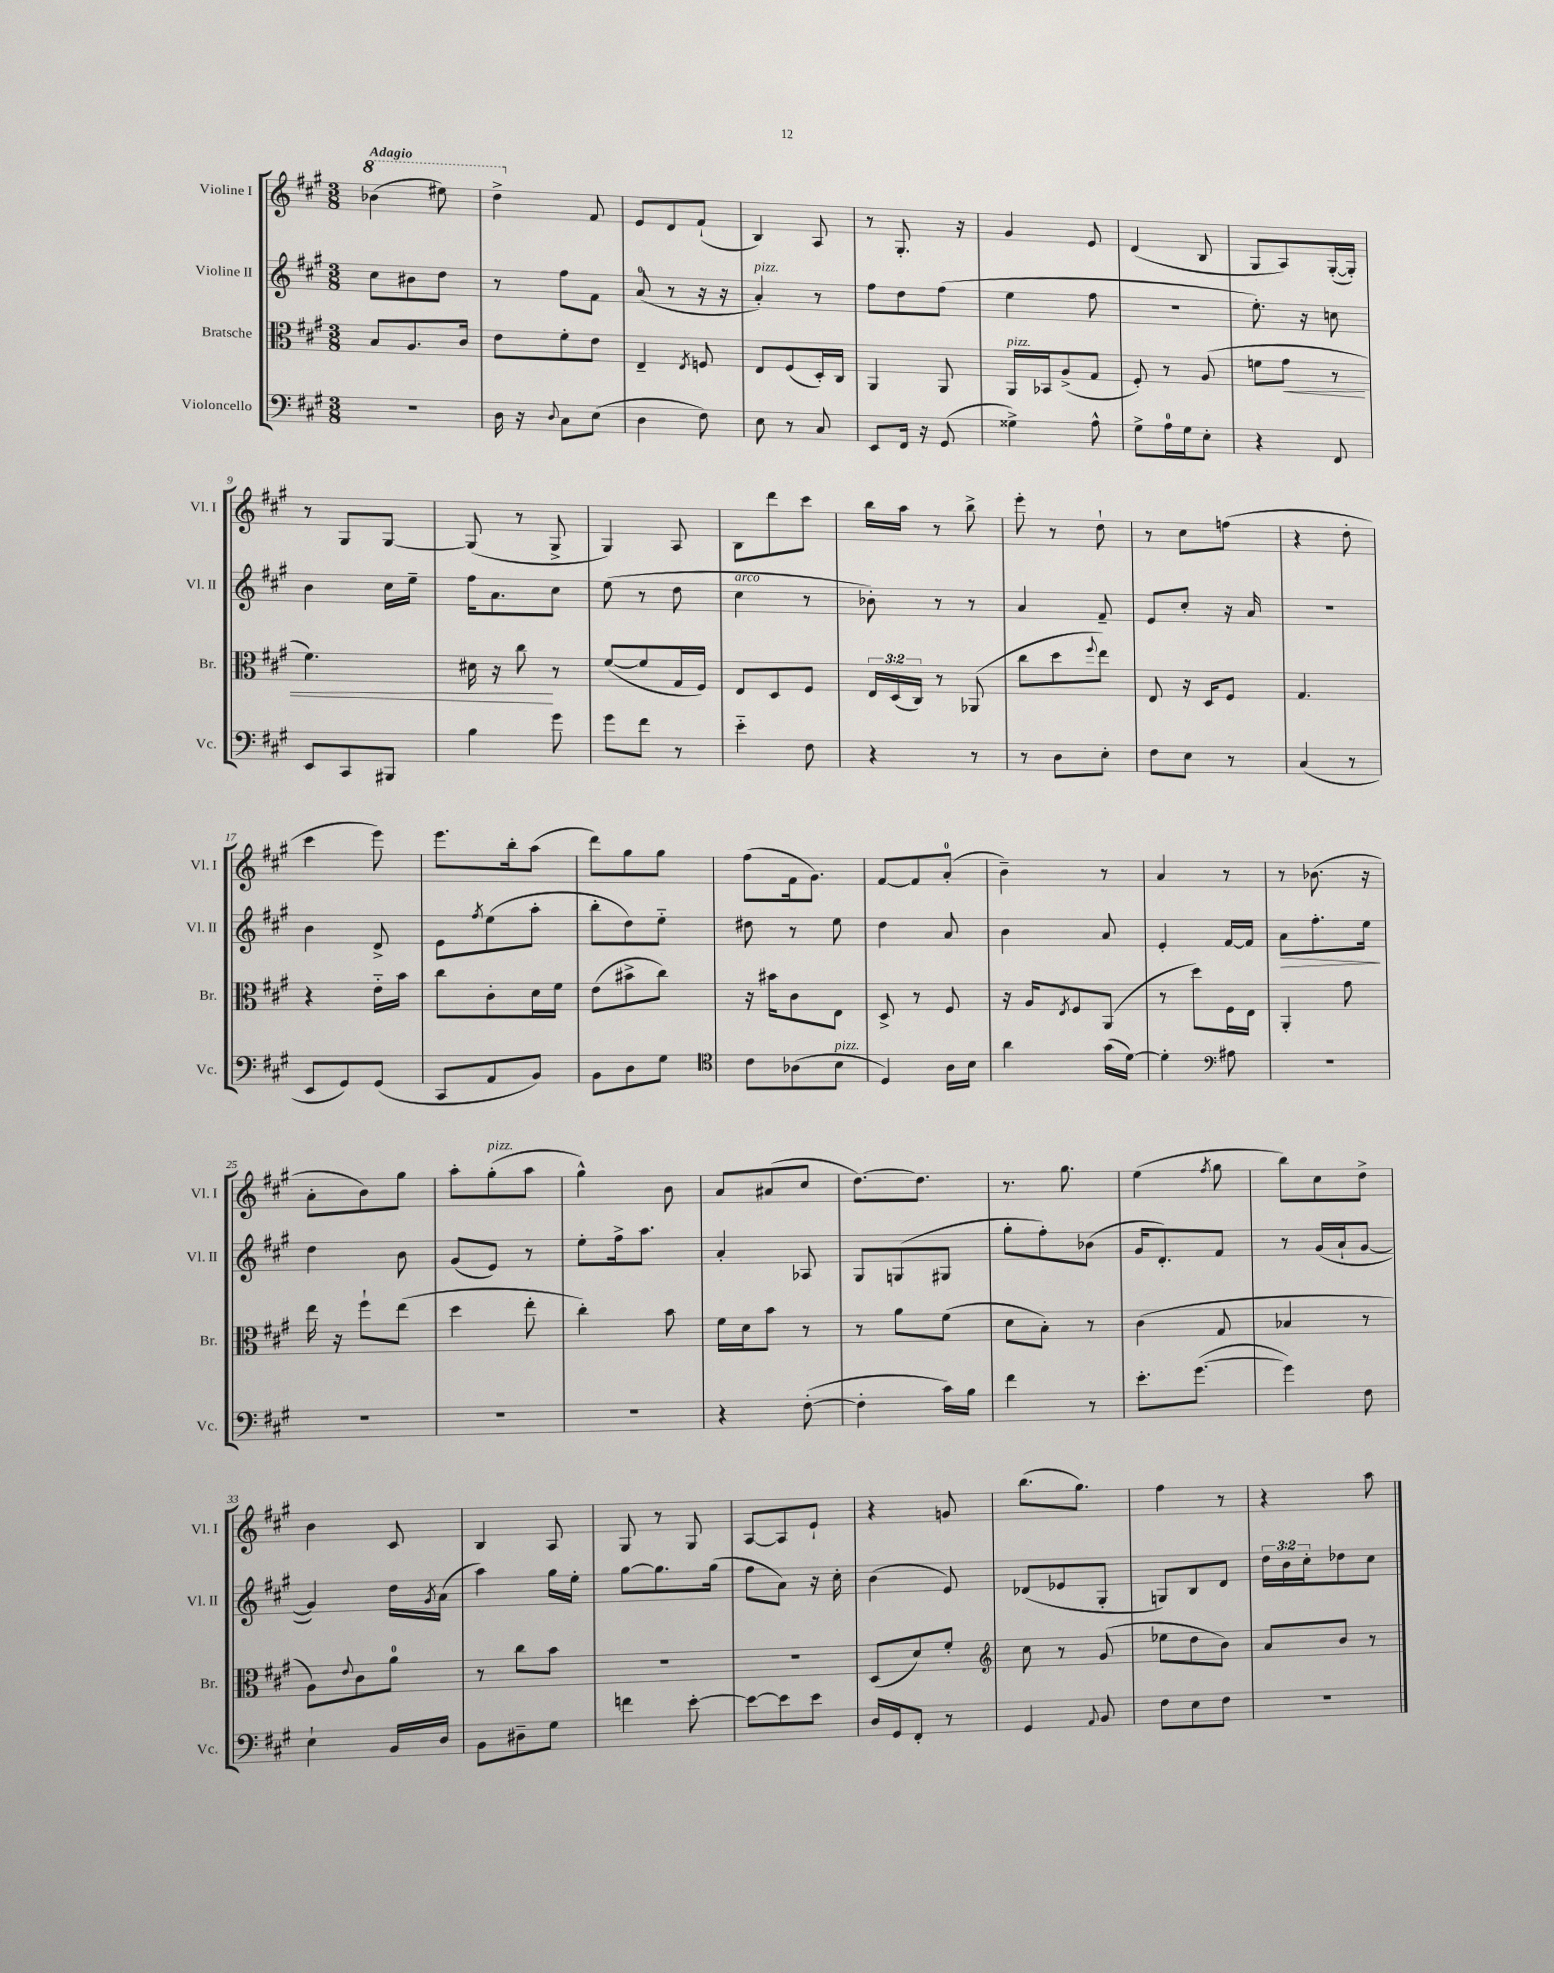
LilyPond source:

<<
\new StaffGroup <<
\new Staff = "s0" \with { instrumentName = "Violine I" shortInstrumentName = "Vl. I" } {
    \clef treble \key a \major \numericTimeSignature \time 3/8 \tempo "Adagio"
    \ottava #1 bes''4( eis'''8) |
    d'''4-> \ottava #0 fis'8 |
    e'8 d'8 fis'8-!( |
    b4) a8 |
    r8 gis8.-. r16 |
    gis'4 e'8 |
    d'4( b8 |
    gis8 a8) gis16~-.( gis16-.) |
    r8 gis8 gis8~ |
    gis8( r8 gis8-> |
    gis4) a8 |
    b8 d'''8 cis'''8 |
    b''16 a''16 r8 b''8-> |
    e'''8-. r8 d''8-! |
    r8 cis''8 f''8( |
    r4 d''8-. |
    cis'''4 e'''8) |
    e'''8. b''16-. a''8( |
    d'''8) gis''8 gis''8 |
    fis''8( fis'16 gis'8.) |
    fis'8~ fis'8 a'8-0-.( |
    b'4--) r8 |
    a'4 r8 |
    r8 bes'8.( r16 |
    a'8-. b'8) gis''8 |
    a''8-. gis''8-.^\markup { \italic "pizz." }( a''8 |
    gis''4-^) b'8 |
    a'8 ais'8( cis''8 |
    d''8.~) d''8. |
    r8. gis''8. |
    e''4( \acciaccatura { fis''8 } gis''8 |
    b''8) cis''8 d''8-> |
    b'4 cis'8 |
    b4 a8 |
    gis8 r8 gis8 |
    a8~ a8 e'8-! |
    r4 g'8 |
    b''8.( gis''8.) |
    fis''4 r8 |
    r4 a''8 \bar "|." |
}
\new Staff = "s1" \with { instrumentName = "Violine II" shortInstrumentName = "Vl. II" } {
    \clef treble \key a \major \numericTimeSignature \time 3/8 \override Staff.TupletNumber.text = #tuplet-number::calc-fraction-text
    cis''8 bis'8 d''8 |
    r8 fis''8 fis'8 |
    a'8-0( r8 r16 r16 |
    a'4-.^\markup { \italic "pizz." }) r8 |
    fis''8 d''8 fis''8( |
    e''4 fis''8 |
    r4. |
    e''8.-.) r16 c''8 |
    b'4 cis''16 e''16-- |
    fis''16 a'8. cis''8 |
    e''8( r8 d''8 |
    cis''4^\markup { \italic "arco" } r8 |
    bes'8-.) r8 r8 |
    a'4 fis'8-- |
    e'8 cis''8-. r16 a'16 |
    r4. |
    b'4 d'8-> |
    e'8 \acciaccatura { fis''8 } e''8( a''8-. |
    b''8-. d''8) e''8-_ |
    dis''8 r8 e''8 |
    d''4 a'8 |
    b'4 a'8 |
    e'4-. fis'16~ fis'16 |
    a'8\> fis''8.-. e''16\! |
    d''4 b'8 |
    gis'8( e'8) r8 |
    e''8-. fis''16-> a''8. |
    a'4-. aes8 |
    gis8 g8( gis8 |
    gis''8-. fis''8-.) bes'8( |
    gis'16 d'8.-.) fis'8 |
    r8 gis'16( a'16-! gis'8~ |
    gis'4) d''16 \acciaccatura { gis'8 } a'16( |
    a''4) gis''16 e''16-. |
    gis''8~ gis''8. gis''16( |
    fis''8 a'8) r16 cis''16-. |
    b'4( e'8) |
    des'8( ees'8 gis8-. |
    g8) b8 d'8 |
    \tuplet 3/2 { d''16 b'16 cis''16-. } des''8 cis''8 \bar "|." |
}
\new Staff = "s2" \with { instrumentName = "Bratsche" shortInstrumentName = "Br." } {
    \clef alto \key a \major \numericTimeSignature \time 3/8 \override Staff.TupletNumber.text = #tuplet-number::calc-fraction-text
    b8 a8. cis'16 |
    e'8 fis'8-. e'8 |
    e4-- \acciaccatura { e8 } f8 |
    e8 fis8( d16-.) cis16 |
    a,4 a,8 |
    a,16^\markup { \italic "pizz." } bes,16 a8->( gis8 |
    fis8-.) r8 a8( |
    f'8 gis'8\< r8 |
    fis'4.) |
    dis'16 r16 cis''8\! r8 |
    fis'8~( fis'8 gis16 fis16) |
    e8 d8 fis8 |
    \tuplet 3/2 { e16 d16( cis16) } r8 aes,8( |
    cis''8 d''8 \appoggiatura { fis''8 } e''8) |
    e8 r16 d16 fis8 |
    gis4. |
    r4 e'16-_ b'16 |
    cis''8 cis'8-. d'16 fis'16 |
    e'8( bis'8-> cis''8) |
    r16 bis'16 cis'8 e8 |
    d8-> r8 fis8 |
    r16 a16 \acciaccatura { e8 } fis8 a,8( |
    r8 d''8) fis16 e16 |
    a,4-. gis'8 |
    e''16 r16 fis''8-! e''8( |
    d''4 e''8-. |
    cis''4-.) b'8 |
    fis'16 d'16 b'8 r8 |
    r8 a'8 fis'8( |
    d'8 b8-.) r8 |
    cis'4( gis8 |
    bes4 r8 |
    a8) \appoggiatura { e'8 } cis'8 a'8-0 |
    r8 cis''8 b'8 |
    R4. |
    R4. |
    d8( d'8) fis'8-. |
    \clef treble cis''8 r8 gis'8( |
    ees''8 d''8 b'8) |
    a'8 b'8 r8 \bar "|." |
}
\new Staff = "s3" \with { instrumentName = "Violoncello" shortInstrumentName = "Vc." } {
    \clef bass \key a \major \numericTimeSignature \time 3/8
    R4. |
    d16 r16 \appoggiatura { d8 } cis8 e8( |
    d4 fis8) |
    e8 r8 cis8 |
    e,8 fis,16 r16 gis,8( |
    gisis4->) a8-^ |
    gis8-> a16-0 gis16 e8-. |
    r4 fis,8 |
    e,8 cis,8 bis,,8 |
    b4 gis'8 |
    gis'8 fis'8 r8 |
    e'4-_ fis8 |
    r4 r8 |
    r8 d8 e8-. |
    fis8 e8 r8 |
    cis4( r8 |
    e,8 gis,8) gis,8( |
    cis,8 a,8 b,8) |
    b,8 d8 gis8 |
    \clef tenor cis'8 aes8( b8^\markup { \italic "pizz." } |
    d4) a16 b16 |
    a'4 gis'16( d'16~) |
    d'4-. \clef bass ais8 |
    R4. |
    R4. |
    R4. |
    R4. |
    r4 fis8~-.( |
    fis4-. cis'16) b16 |
    fis'4 r8 |
    e'8.-. gis'8.~( |
    gis'4) fis8 |
    e4-! b,16 d16 |
    b,8 dis8-- gis8 |
    f'4 e'8~-. |
    e'8~ e'8 e'8 |
    d16 gis,16 fis,8-. r8 |
    gis,4 \appoggiatura { a,8 } b,8 |
    fis8 e8 fis8 |
    R4. \bar "|." |
}
>>
>>
